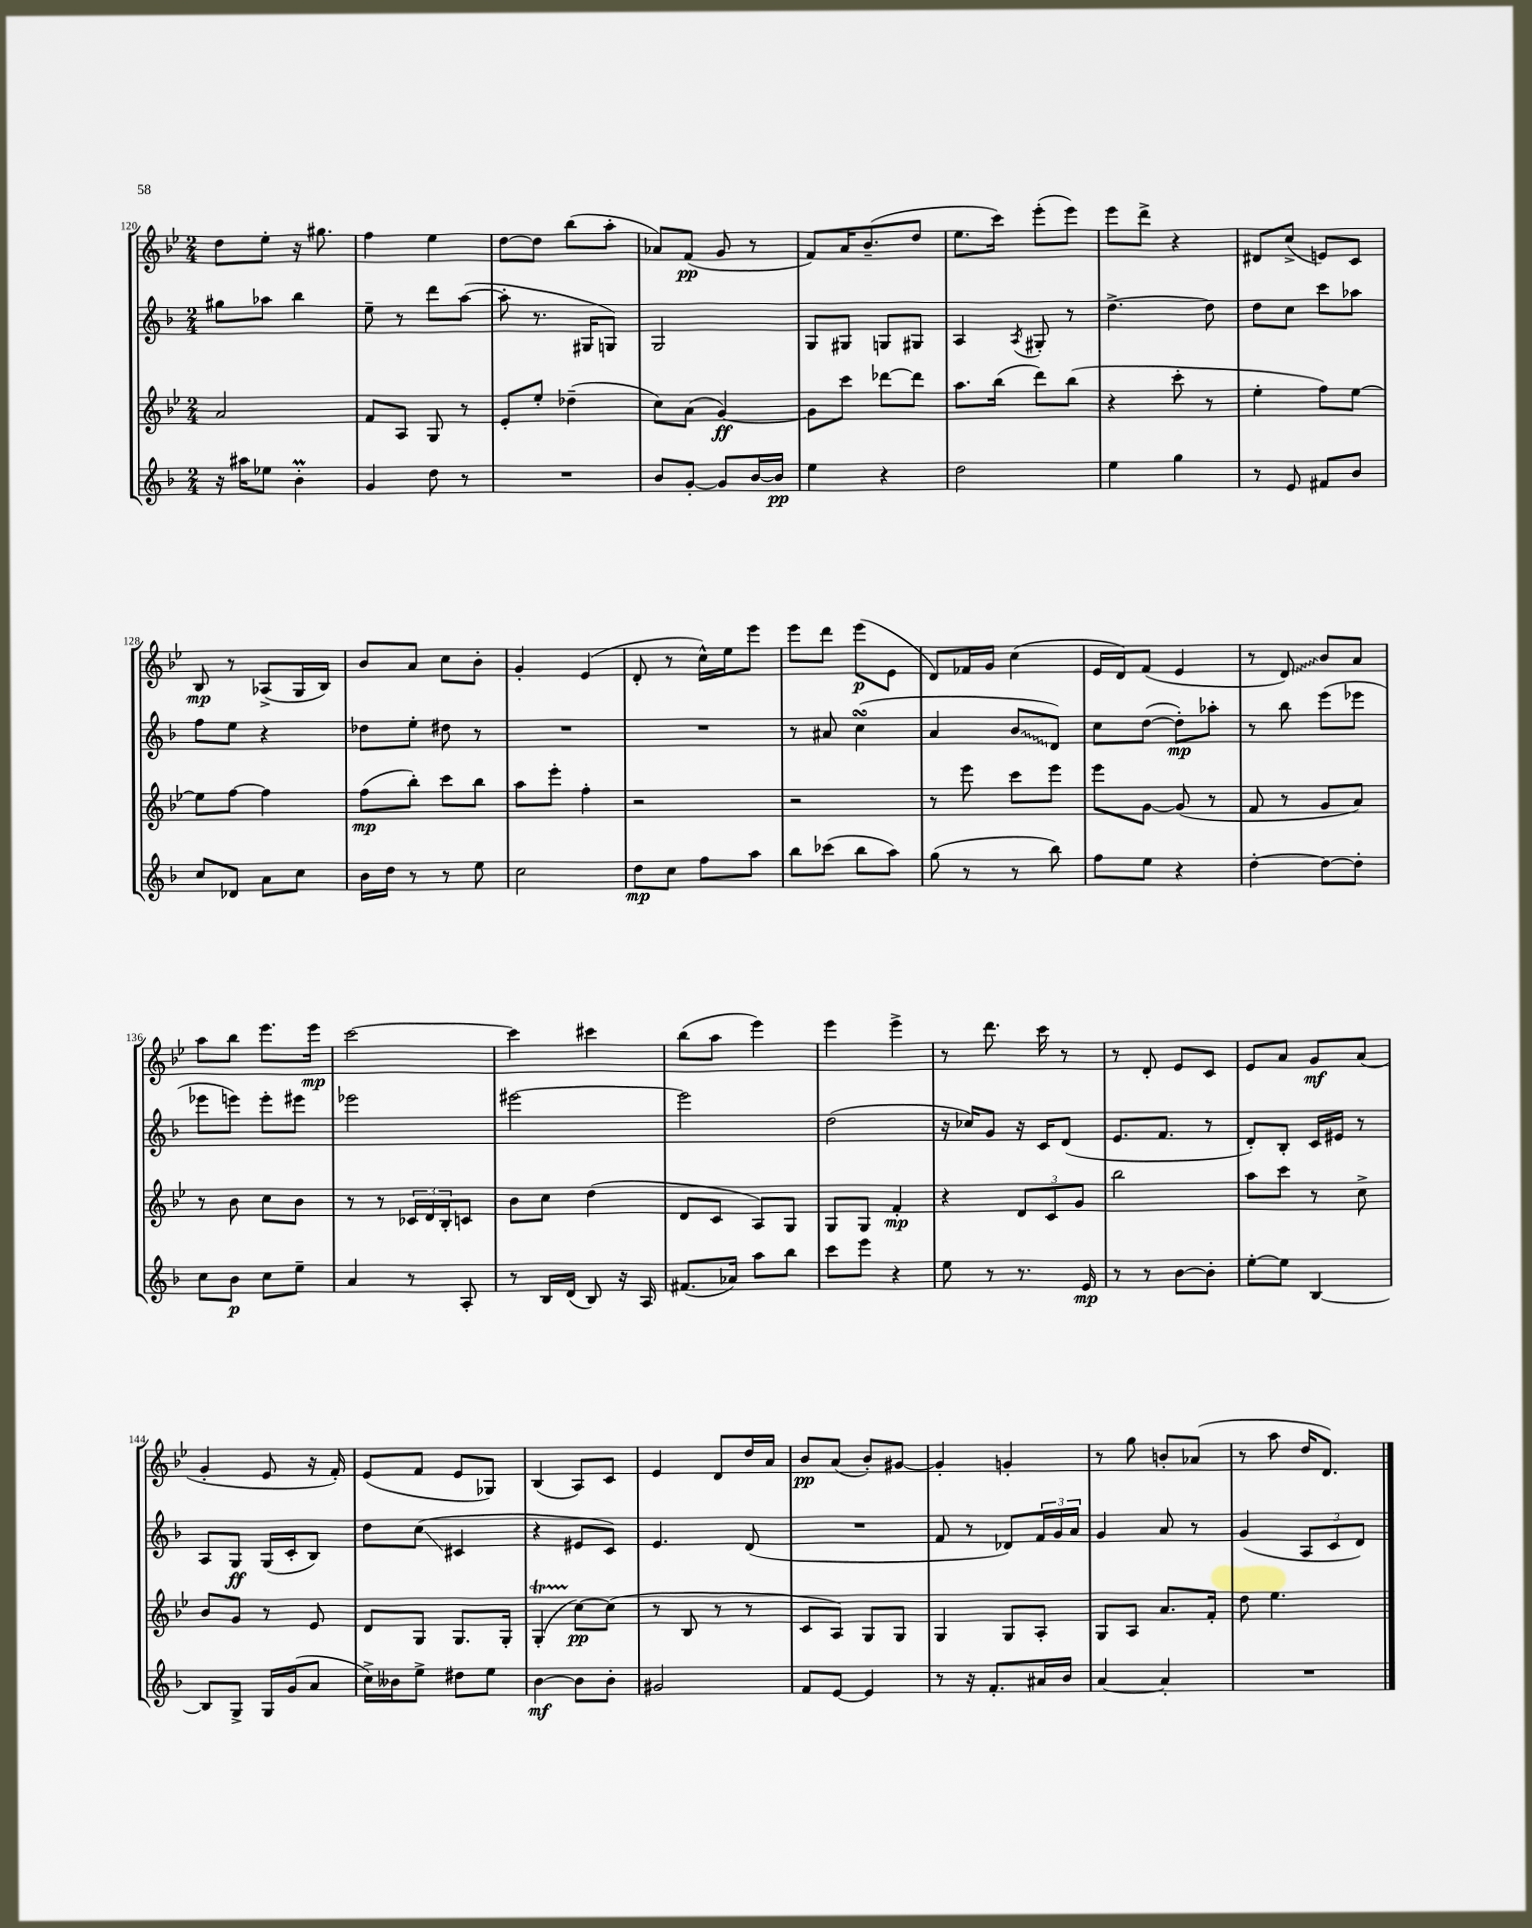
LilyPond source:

<<
\new StaffGroup <<
\new Staff = "s0" {
    \clef treble \key bes \major \numericTimeSignature \time 2/4
    d''8 ees''8-. r16 gis''8. |
    f''4 ees''4 |
    d''8~ d''8 bes''8( a''8-. |
    aes'8) f'8\pp( g'8 r8 |
    f'8) a'16 bes'8.--( d''8 |
    ees''8. c'''16) ees'''8-.( ees'''8) |
    ees'''8 d'''8-> r4 |
    dis'8 c''8->( e'8) c'8 |
    bes8\mp r8 aes8->( g16 bes16) |
    bes'8 a'8 c''8 bes'8-. |
    g'4-. ees'4( |
    d'8-. r8 c''16-^) ees''16 ees'''8 |
    ees'''8 d'''8 ees'''8\p( ees'8 |
    d'8) fes'16 g'16 c''4( |
    ees'16 d'16) f'8( ees'4 |
    r8 \once \override Glissando.style = #'zigzag d'8\glissando) bes'8 a'8 |
    a''8 bes''8 ees'''8. ees'''16\mp |
    c'''2~ |
    c'''4 cis'''4 |
    bes''8( a''8 ees'''4) |
    ees'''4 ees'''4-> |
    r8 d'''8. c'''16 r8 |
    r8 d'8-. ees'8 c'8 |
    ees'8 a'8 g'8\mf a'8( |
    g'4-. ees'8 r16 f'16-.) |
    ees'8( f'8 ees'8 ges8) |
    bes4( a8) c'8 |
    ees'4 d'8 d''16 a'16 |
    bes'8\pp a'8( bes'8-.) gis'8~ |
    gis'4-. g'4-. |
    r8 g''8 b'8-. aes'8( |
    r8 a''8 d''16 d'8.) \bar "|." |
}
\new Staff = "s1" {
    \clef treble \key f \major \numericTimeSignature \time 2/4
    gis''8 aes''8 bes''4 |
    e''8-- r8 d'''8 a''8~( |
    a''8-. r8. gis16 g8) |
    g2 |
    g8 gis8 g8 gis8 |
    a4 \acciaccatura { a8 } gis8-. r8 |
    d''4.~-> d''8 |
    d''8 c''8 c'''8 aes''8 |
    f''8 e''8 r4 |
    des''8 e''8-. dis''8 r8 |
    R2 |
    R2 |
    r8 ais'8 c''4\turn( |
    a'4 \once \override Glissando.style = #'zigzag bes'8\glissando d'8) |
    c''8 d''8~( d''8-.\mp) aes''8-. |
    r8 bes''8 e'''8( ees'''8 |
    ees'''8 e'''8) e'''8-. eis'''8 |
    ees'''2 |
    eis'''2~ |
    eis'''2 |
    d''2( |
    r16 ces''16) g'8 r16 c'16 d'8( |
    e'8. f'8. r8 |
    d'8-.) bes8-. c'16 eis'16 r8 |
    a8 g8\ff g16( c'16-. bes8) |
    d''8 c''8\glissando( cis'4 |
    r4 eis'8 c'8) |
    e'4. d'8( |
    R2 |
    f'8 r8 des'8) \tuplet 3/2 { f'16 g'16 a'16 } |
    g'4 a'8 r8 |
    g'4( \tuplet 3/2 { a8 c'8 d'8) } \bar "|." |
}
\new Staff = "s2" {
    \clef treble \key bes \major \numericTimeSignature \time 2/4
    a'2 |
    f'8 a8 g8 r8 |
    ees'8-. ees''8-. des''4--( |
    c''8) a'8( g'4~\ff) |
    g'8 c'''8 des'''8~ des'''8 |
    a''8. bes''16( d'''8) bes''8( |
    r4 c'''8-. r8 |
    ees''4-. f''8) ees''8~ |
    ees''8 f''8~ f''4 |
    f''8\mp( bes''8-.) c'''8 bes''8 |
    a''8 ees'''8-. f''4-. |
    r2 |
    r2 |
    r8 ees'''8 c'''8 ees'''8 |
    ees'''8 g'8~ g'8( r8 |
    f'8 r8 g'8 a'8) |
    r8 bes'8 c''8 bes'8 |
    r8 r8 \tuplet 3/2 { ces'16 d'16 bes16-. } c'8 |
    bes'8 c''8 d''4( |
    d'8 c'8 a8) g8 |
    g8 g8 f'4-.\mp |
    r4 \tuplet 3/2 { d'8 c'8 g'8 } |
    bes''2 |
    a''8 c'''8 r8 c''8-> |
    bes'8 g'8 r8 ees'8 |
    d'8 g8 g8. g16-. |
    g4-.\startTrillSpan( c''8~\stopTrillSpan\pp) c''8( |
    r8 bes8 r8 r8 |
    c'8 a8) g8 g8 |
    g4 g8 a8-. |
    g8 a8 a'8. f'16-. |
    d''8 ees''4. \bar "|." |
}
\new Staff = "s3" {
    \clef treble \key f \major \numericTimeSignature \time 2/4
    r16 ais''16 ees''8 bes'4-.\prall |
    g'4 d''8 r8 |
    R2 |
    bes'8 g'8~-. g'8 bes'16~ bes'16\pp |
    e''4 r4 |
    d''2 |
    e''4 g''4 |
    r8 e'8 fis'8 bes'8 |
    c''8 des'8 a'8 c''8 |
    bes'16 d''16 r8 r8 e''8 |
    c''2 |
    d''8\mp c''8 f''8 a''8 |
    bes''8 ces'''8( bes''8 a''8) |
    g''8( r8 r8 bes''8) |
    f''8 e''8 r4 |
    d''4~-. d''8~ d''8-. |
    c''8 bes'8\p c''8 e''8-- |
    a'4 r8 a8-. |
    r8 bes16 d'16( bes8) r16 a16 |
    fis'8.( aes'16) a''8 bes''8 |
    c'''8 e'''8 r4 |
    e''8 r8 r8. e'16\mp |
    r8 r8 bes'8~ bes'8-. |
    e''8~-. e''8 bes4~ |
    bes8 g8-> g16 g'16( a'8 |
    c''16->) beses'16 e''8-> dis''8 e''8 |
    bes'4~\mf bes'8 bes'8-. |
    gis'2 |
    f'8 e'8~ e'4 |
    r8 r16 f'8.-. ais'16 bes'16 |
    a'4~ a'4-. |
    R2 \bar "|." |
}
>>
>>
\layout { \context { \Score currentBarNumber = #120 } }
